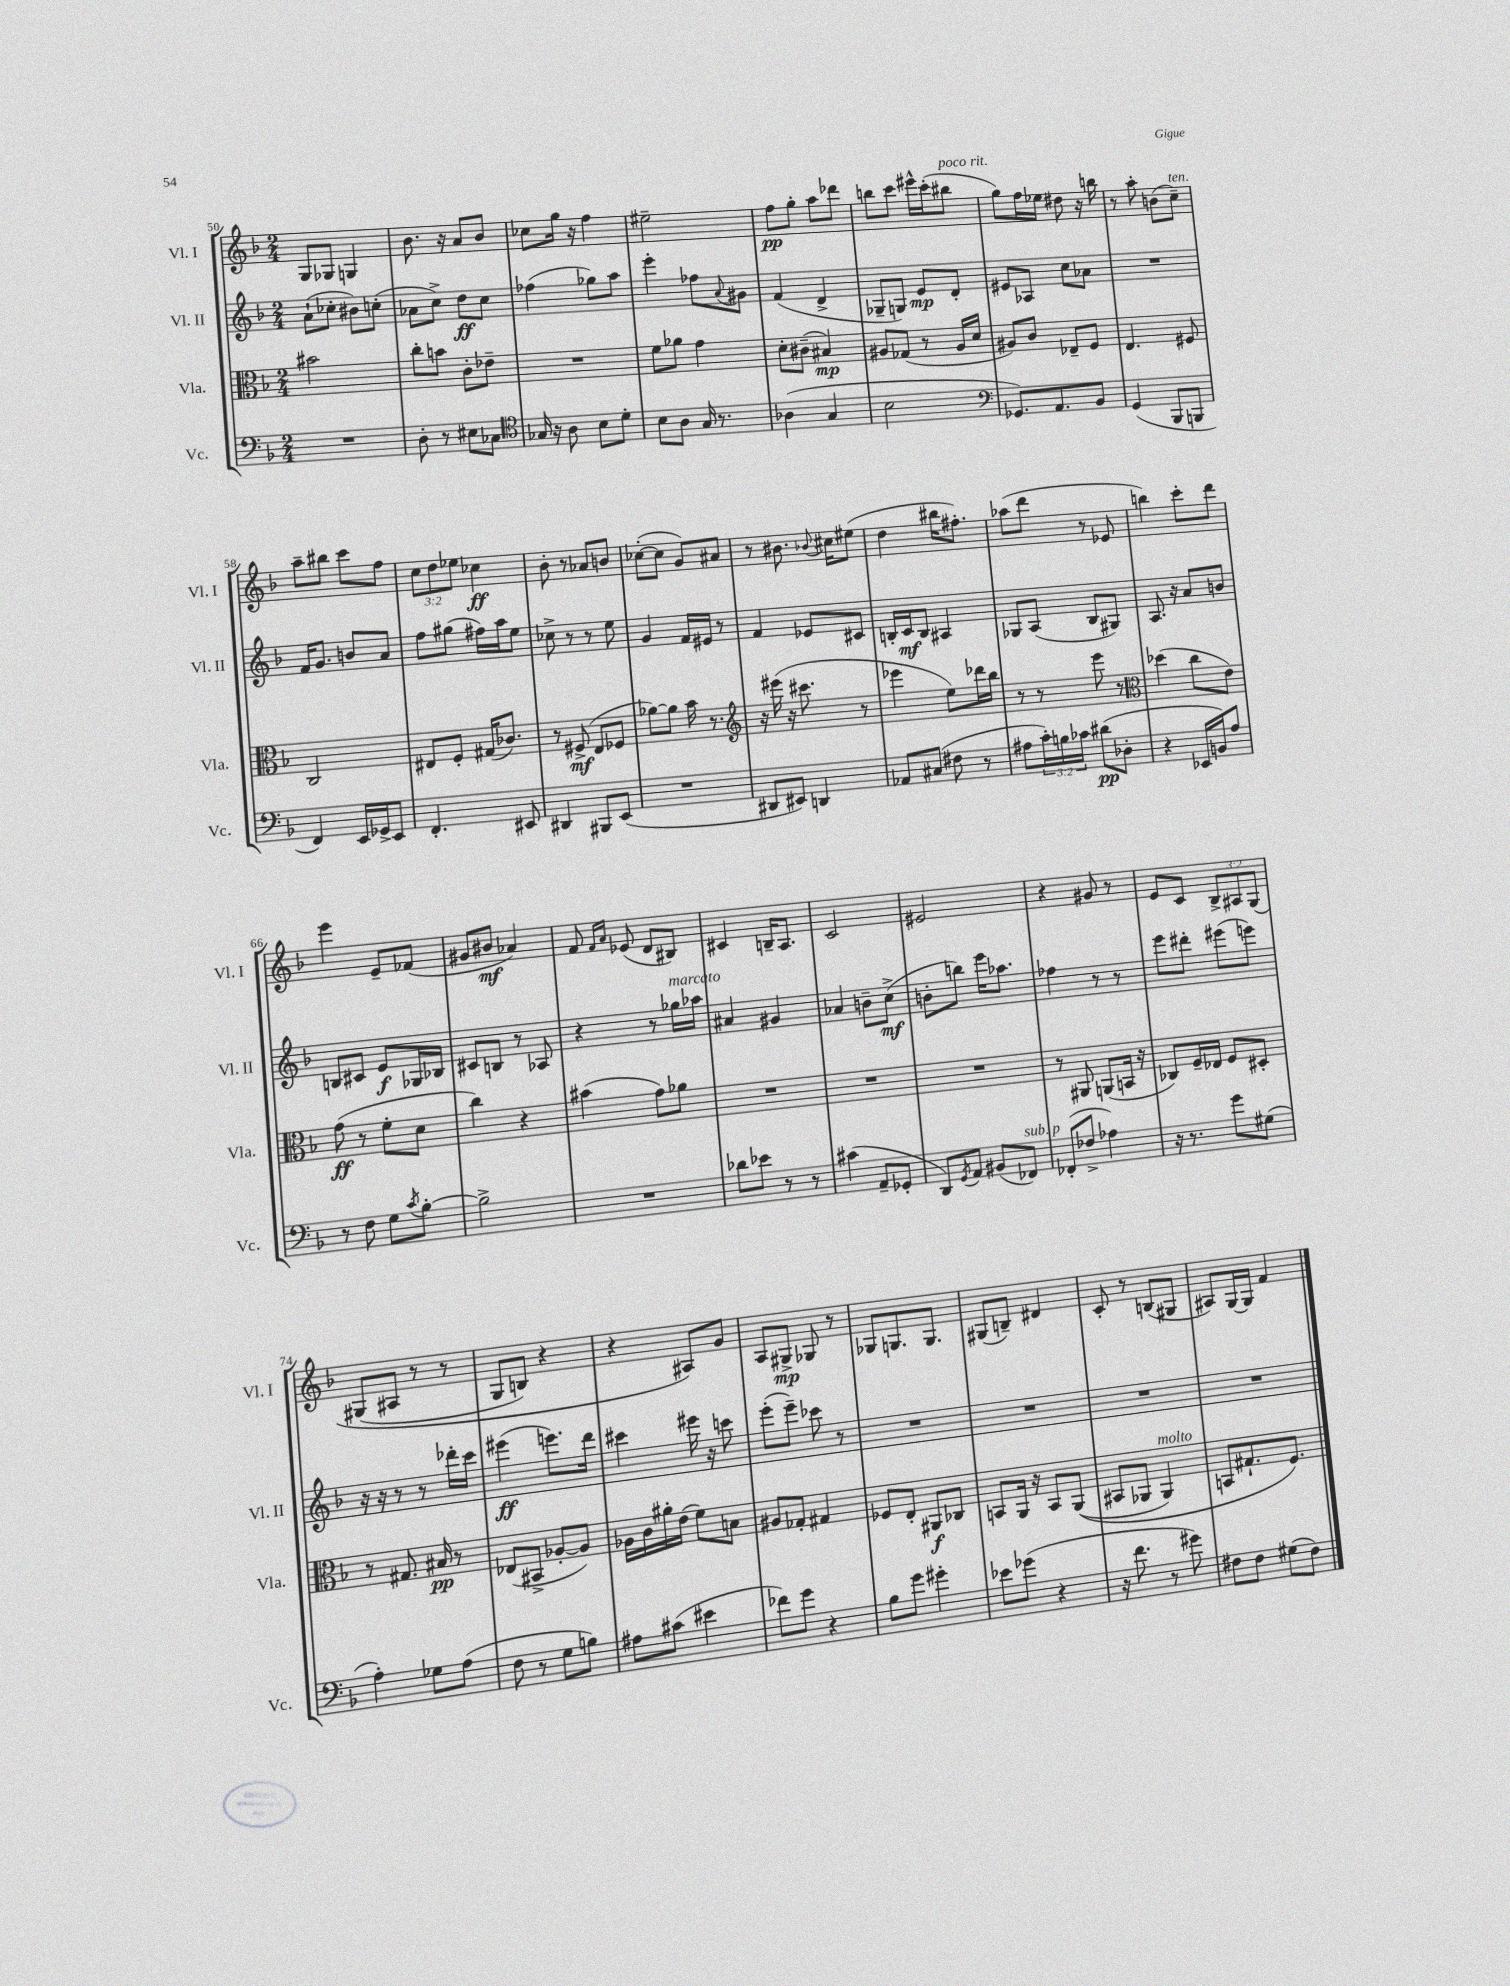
<<
\new StaffGroup <<
\new Staff = "s0" \with { instrumentName = "Vl. I" shortInstrumentName = "Vl. I" } {
    \clef treble \key f \major \numericTimeSignature \time 2/4 \override Staff.TupletNumber.text = #tuplet-number::calc-fraction-text
    g8 ges8 g4 |
    bes'8. r16 a'8 bes'8 |
    ces''8 g''16 r16 f''4 |
    eis''2-- |
    f''8\pp g''8-. a''8 des'''8 |
    b''8 c'''8 eis'''16-^ c'''16-.( bis''8^\markup { \italic "poco rit." } |
    g''8) f''16 ees''16 dis''8 r16 b''16 |
    r8 a''8-. b'8( c''8--^\markup { \italic "ten." }) |
    a''8-- bis''8 c'''8 f''8 |
    \tuplet 3/2 { c''8 d''8 ees''8 } ces''4\ff |
    bes'8-. r8 aes'8 b'8 |
    ces''8~-.( ces''8 g'8) ais'8 |
    r8 bis'8. \appoggiatura { bes'8 } cis''16 eis''8( |
    d''4 bis''16 fis''8.-.) |
    aes''8( d'''8 r8 ees'8 |
    b''4) c'''8-. d'''8 |
    e'''4 e'8-- fes'8( |
    gis'8 bis'8\mf aes'4) |
    f'8 \grace { f'16 a'16 } ees'8( d'8 bis8) |
    cis'4 b16-- a8. |
    c'2 |
    eis'2 |
    r4 gis'8 r8 |
    e'8 c'8 \tuplet 3/2 { bes8-> ais8 g8\( } |
    gis8( ais8 r8 r8 |
    g8 b8) r4 |
    r4 ais8\) g'8 |
    a8 gis8->\mp ges8 r8 |
    ges8 g8. g8. |
    gis8( b8--) dis'4 |
    c'8-. r8 b8( gis8 |
    ais8) g16~ g16 f'4 \bar "|." |
}
\new Staff = "s1" \with { instrumentName = "Vl. II" shortInstrumentName = "Vl. II" } {
    \clef treble \key f \major \numericTimeSignature \time 2/4
    a'8-!( ces''8-. bis'8) c''8-.( |
    aes'8 c''8->) d''8\ff c''8 |
    fes''4( ges''8) a''8 |
    e'''4-. fes''8 \appoggiatura { a'8 } gis'8 |
    f'4( d'4-> |
    ges8-- g8) e'8\mp d'8-. |
    eis'8 aes8 c''8 aes'8 |
    R2 |
    f'16 g'8. b'8 a'8 |
    f''8 gis''8( fis''16) a''16 e''8 |
    ces''8-> r8 r8 e''8 |
    g'4 f'16 eis'16 r8 |
    f'4 ees'8 cis'8 |
    b16-. c'16\mf b8 ais4 |
    ges8 a8( bes8 gis8) |
    a8. r16 a'8 b'8 |
    b8 cis'8 e'8\f ges16 bes16 |
    cis'8 b8 r8 aes8 |
    r4 r8 ges''16^\markup { \italic "marcato" } aes''16 |
    ais'4 gis'4 |
    aes'4 b'8-- c''8->\mf( |
    b'8-. b''8) e'''16 aes''8. |
    fes''4 r8 r8 |
    e'''8 dis'''8-. eis'''8( e'''8) |
    r16 r16 r8 r8 des'''16-. c'''16 |
    eis'''4\ff( e'''8.) d'''16 |
    cis'''4 eis'''16 r16 c'''8 |
    e'''8-.( e'''8--) ces'''8 r8 |
    R2 |
    R2 |
    R2 |
    R2 \bar "|." |
}
\new Staff = "s2" \with { instrumentName = "Vla." shortInstrumentName = "Vla." } {
    \clef alto \key f \major \numericTimeSignature \time 2/4
    bis'2 |
    c''8-. b'8 c'8-. ees'8-- |
    R2 |
    f'8 aes'8 g'4 |
    d'8-. cis'8--( bis4\mp) |
    ais8 ges8( r8 ais16 d'16 |
    ais8) c'8 ees8-- f8 |
    e4. fis8 |
    c2 |
    eis8 f8-. gis16( ces'8.) |
    r8 fis8->\mf( e8 fes8 |
    aes'8~) aes'8 bes'16 r8. |
    \clef treble r16 eis'''16( r16 cis'''8. r8 |
    ees'''4 e''8) des'''16 bes''16 |
    r8 r8 e'''8 r8 |
    \clef alto des''4( c''8 e'8) |
    g'8\ff( r8 f'8-. d'8 |
    c''4) r4 |
    bis'4( g'8) aes'8 |
    R2 |
    R2 |
    R2 |
    r8 ais,8 a,8( b,16 r16 |
    ces8) f16-- ees16 f8 dis8-. |
    r8 gis8. bis16\pp r8 |
    ees8( bis,8-> aes8~-. aes8) |
    aes16 c'16 ais'16-. e'16( f'8) b8 |
    ais8 ges8-. gis4 |
    fes8 e8-. ais,8\f ces8 |
    b,8 a,16 r16 b,8 a,8(\( |
    bis,8 aes,8 aes,4^\markup { \italic "molto" }) |
    b,8 gis8.-! f8.\) \bar "|." |
}
\new Staff = "s3" \with { instrumentName = "Vc." shortInstrumentName = "Vc." } {
    \clef bass \key f \major \numericTimeSignature \time 2/4 \override Staff.TupletNumber.text = #tuplet-number::calc-fraction-text
    R2 |
    d8-. r8 eis8 ces8 |
    \clef tenor ges16 r16 a8 bes8 d'8-. |
    bes8 a8 g16 r8. |
    aes4( g4 |
    bes2 |
    \clef bass ges,8.) a,8. bes,8 |
    g,4( bes,,8 b,,8 |
    f,4) e,16 ges,16-> e,8 |
    f,4.-. eis,8 |
    dis,4 bis,,8 e,8( |
    R2 |
    dis,8 eis,8) d,4 |
    aes,8 cis8( fis8 r8 |
    ais8 \tuplet 3/2 { c'16-.) b16 ces'16 } dis'8\pp( des8-. |
    r4 ees,16 b,16) a8 |
    r8 f8 g8 \acciaccatura { c'8 } bes8~-. |
    bes2-> |
    R2 |
    des'8 ees'8 r8 r8 |
    cis'4( a,8-- ges,8-. |
    d,8) \acciaccatura { g,8 } a,8 bis,8( fes,8^\markup { \italic "sub. p" }) |
    fes,8-.( fes8-> aes4) |
    r16 r8. g'8 gis8( |
    a4-.) ges8 a8( |
    f8 r8 g8 b8) |
    ais8 cis'8( eis'4 |
    fes'8) g'8 r4 |
    bes8 g'8 gis'4-. |
    ees'8 ges'8( r4 |
    r16 f'8. r8 gis'8) |
    fis8 fis8 gis8( fis8) \bar "|." |
}
>>
>>
\layout { \context { \Score currentBarNumber = #50 } }
